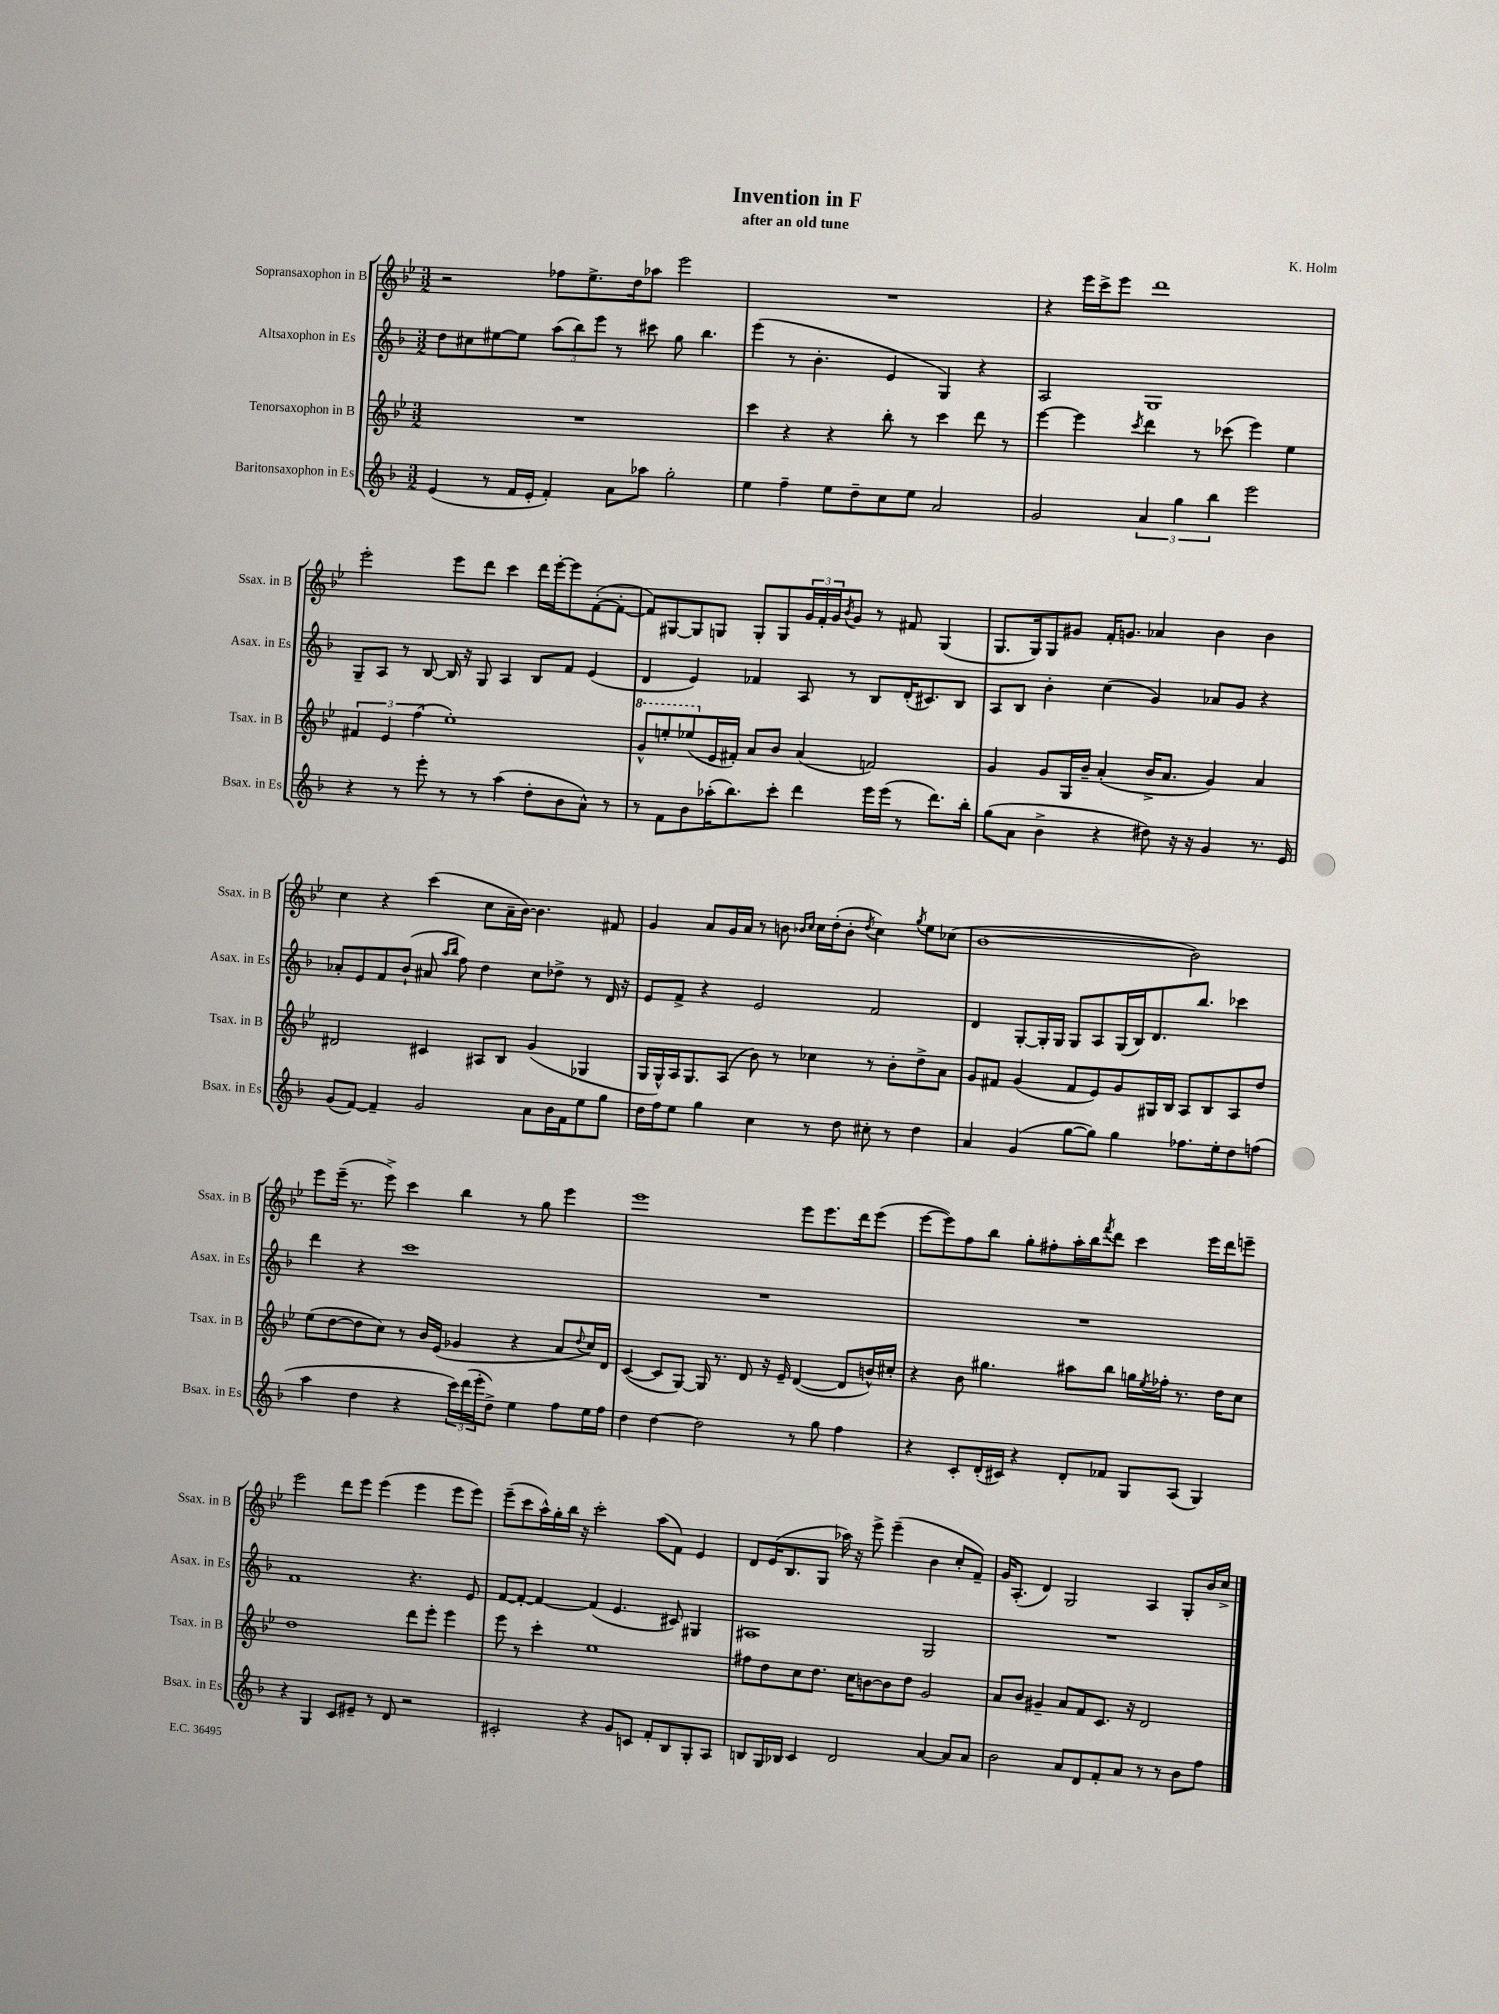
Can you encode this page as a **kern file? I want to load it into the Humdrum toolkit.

**kern	**kern	**kern	**kern
*part4	*part3	*part2	*part1
*staff4	*staff3	*staff2	*staff1
*I"Baritonsaxophon in Es	*I"Tenorsaxophon in B	*I"Altsaxophon in Es	*I"Sopransaxophon in B
*I'Bsax. in Es	*I'Tsax. in B	*I'Asax. in Es	*I'Ssax. in B
*clefG2	*clefG2	*clefG2	*clefG2
*k[b-]	*k[b-e-]	*k[b-]	*k[b-e-]
*M3/2	*M3/2	*M3/2	*M3/2
=1	=1	=1	=1
(4e/	1.r	8dd\L	2r
.	.	8cc#X\	.
8r	.	[8ee#X\	.
16f/LL	.	8ee#\J]	.
16e'/JJ	.	.	.
4f'/)	.	(12aa\L	8ff-X\L
.	.	12bb-\)	.
.	.	.	8.ee-^\
.	.	12eee\J	.
8a\L	.	8r	.
.	.	.	16dd\k
8aa-X\J	.	8ccc#X\	8aa-X\J
2gg'\	.	8gg\	2eee-\
.	.	4.bb-\	.
=2	=2	=2	=2
4ee\	4ccc\	(4eee\	1.r
4ff~\	4r	8r	.
.	.	4.b-'\	.
8ee\L	4r	.	.
8dd~\	.	.	.
8cc\	8bb-'\	4e/	.
8ee\J	8r	.	.
2a/	4ccc\	4G/)	.
.	8ddd\	4r	.
.	8r	.	.
=3	=3	=3	=3
2g/	[4eee-\	2A/	4r
.	4eee-\]	.	16eee-\LL
.	.	.	16ccc^\J
.	.	.	8eee-\J
.	8qccc/	.	.
6a/	4ddd\	1G	1ddd
6gg\	.	.	.
.	8r	.	.
6bb-\	.	.	.
.	(8ccc-X\	.	.
2eee\	4eee-\)	.	.
.	4ee-\	.	.
!!LO:LB:g=z
=4	=4	=4	=4
4r	6f#X/	8G~/L	2eee-'\
.	.	8A/J	.
.	6e-/	.	.
8r	.	8r	.
.	(6ff\	.	.
8eee'\	.	[8B-/	.
8r	1ee-')	16B-/]	8eee-\L
.	.	16r	.
8r	.	8G/	8ddd\J
(4aa\	.	4A/	4ccc\
8dd'\L	.	8B-/L	16ddd\LL
.	.	.	[16eee-'\J
8b-\	.	8f/J	8eee-\]
8a^^\J)	.	(4e/	([8f'\
8r	.	.	8f'\J_
=5	=5	=5	=5
*	*8va	*	*
8r	8gg^^/L	4d/	8f/L])
8f\L	8eeen'/	.	[8G#X/
8b-\	(8eee-X/	4e/)	8G#/]
*	*X8va	*	*
(16aa-X'\K	16e-/L	.	8Gn/J
8.bb-\)	16f#X'/JJ)	.	.
.	8a/L	4f-X/	8G'/L
8ccc'\J	8b-/J	.	8G/
4ddd\	(4a/	8A/	24g/L
.	.	.	24f'/
.	.	.	24g/J
.	.	.	8qb-/
.	.	8r	8g/J
16eee\LL	2fn/)	8B-/L	8r
(16eee\JJ	.	.	.
8r	.	(16d'/K	8f#X/
.	.	8.c#X/)	.
8.ddd\L)	.	.	(4G/
.	.	8B-/J	.
16bb-'\Jk	.	.	.
=6	=6	=6	=6
(8gg\L	4g/	8A/L	8.G/L
8a\J	.	8B-/J	.
.	.	.	16G/k)
4b-^\	8g/L	4b-'\	8G/
.	16G/L	.	8g#X/J
.	16b-~/JJ	.	.
4r	(4a'/	(4cc\	16f'/KL
.	.	.	8.gn/J
8dd#X\)	16b-^/KL	4g/)	4a-X/
.	8.a/J	.	.
16r	.	.	.
16r	.	.	.
4g/	4g/)	8a-X/L	4b-\
.	.	8g/J	.
8.r	4a/	4r	4b-\
16e/	.	.	.
!!LO:LB:g=z
=7	=7	=7	=7
(8g/L	2d#X/	8a-X'/L	4cc\
[8f/J)	.	8e/	.
4f~/]	.	8f/	4r
.	.	(8b-`/J	.
2g/	4c#X/	8a#X/	(4ccc\
.	.	16qqaa/LL	.
.	.	16qqbb-/JJ	.
.	.	8ff\)	.
.	8A#X/L	4dd\	8cc\L
.	8B-/J	.	16a~\L
.	.	.	[16b-\JJ)
8a\L	(4g/	8cc\L	4.b-\]
16b-\L	.	8dd-X^\J	.
16f\J	.	.	.
8ee\	4G-X/	8r	.
8gg\J	.	16d/	8f#X/
.	.	16r	.
=8	=8	=8	=8
16dd\LL	16G/LL	8e/L	4g/
16ff\J	16G^^/)	.	.
8ee\J	16A/J	8f^/J	.
.	8.G/	.	.
4gg\	.	4r	8a/L
.	(8A/J	.	16g/L
.	.	.	16a/JJ
4cc\	8b-\)	2e/	8r
.	8r	.	8bn\
.	.	.	16qqb-X/LL
.	.	.	16qqcc/JJ
8r	4cc-X\	.	16cc\LL
.	.	.	(16dd'\J
8dd\	.	.	8b-'\J
.	.	.	8qdd/
8cc#X'\	8r	2f/	4cc\)
8r	8b-'\L	.	.
.	.	.	8qgg/
4dd\	8dd^\	.	8ee-\L
.	8a\J	.	(8cc-X\J
=9	=9	=9	=9
4a/	8g/L	4d/	[1b-
.	8f#X/J	.	.
(4g/	(4g/	[8G'/L	.
.	.	16G'/L]	.
.	.	16G/JJ	.
[8gg\L	8f#/L	8G/L	.
8gg\J])	8e-/)	8A/	.
4gg\	8g/	(16G/L	.
.	.	16B-/J)	.
.	16G#X/L	8.d/	.
.	16B-/JJ	.	.
8.ff-X\L	8A/L	.	2b-\])
.	.	8.bb-/J	.
.	8B-/	.	.
16ee'\k	.	.	.
8dd\	8A/	4ccc-X\	.
(8ffn\J	8dd/J	.	.
!!LO:LB:g=z
=10	=10	=10	=10
4aa\	(8ee-\L	4ddd\	8eee-\L
.	[8dd\	.	(16eee-~\Jk
.	.	.	8.r
4dd\	8dd\]	4r	.
.	8cc\J)	.	8eee-^\)
4r	8r	1ccc	4ccc\
.	16b-/LL	.	.
.	(16e-/JJ	.	.
24ccc\LL)	4g-X/	.	4bb-\
(24ddd\	.	.	.
24eee'\J	.	.	.
8dd^\J)	.	.	.
4ee\	4r	.	8r
.	.	.	8gg\
8ff\L	8a/L	.	4eee-\
.	8qqdd/	.	.
16ee\L	16cc/L)	.	.
16ff\JJ	16d/JJ	.	.
=11	=11	=11	=11
4dd\	([4c/	1.r	1eee-
[4dd\	8c/L]	.	.
.	[8G/J)	.	.
2dd\]	16G/]	.	.
.	8.r	.	.
.	8d/	.	.
.	16r	.	.
.	16e-~/	.	.
8r	([4d/	.	8eee-\L
8gg\	.	.	8.eee-\
4ff\	8d/L]	.	.
.	.	.	16ddd\k
.	16bn^^/L)	.	(8eee-\J
.	16cc#X'/JJ	.	.
=12	=12	=12	=12
4r	4r	1.r	[8eee-\L
.	.	.	8eee-\])
8c'/L	8b-\	.	8ff\
(16d'/L	4.gg#X\	.	8bb-\J
16c#X/JJ)	.	.	.
4r	.	.	8gg'\L
.	.	.	8ff#X'\
8d'/L	8aa#X\L	.	16aa'\L
.	.	.	16bb-\J
.	.	.	8qfff/
8f-X/J	8bb-\J	.	8ddd\J
8G/L	16ggn\LL	.	4ccc\
.	8qee-/	.	.
.	16ff-X'\JJ	.	.
(8A/J	8.r	.	.
4G/)	.	.	16eee-\LL
.	16dd\KL	.	16ddd\J
.	8cc\J	.	8eeen~\J
!!LO:LB:g=z
=13	=13	=13	=13
4r	1dd	1f	2eee-\
4G/	.	.	.
8c/L	.	.	8ddd\L
8e#X~/J	.	.	8eee-\J
8r	.	.	(4eee-\
8d/	.	.	.
2r	8ddd\L	4.r	4eee-\
.	8eee-'\J	.	.
.	4eee-\	.	8eee-\L
.	.	8e/	8eee-\J)
=14	=14	=14	=14
2c#X'/	8eee-\	[8f/L	(8eee-~\L
.	8r	8f'/J_	8ccc\
.	4ccc'\	4f/_	16aa^^\L)
.	.	.	16gg'\
.	.	.	16bb-\JJ
.	.	.	16r
4r	1ee-	(4f/]	2ccc'\
8g/L	.	4.e/	.
8cn/J	.	.	.
8f'/L	.	.	(8aa\L
8B-/	.	8c#X/)	8f\J)
8G'/	.	4G#X/	4e-/
8A/J	.	.	.
=15	=15	=15	=15
8Bn/L	8ff#X\L	1A#X	8d/L
16G/L	8dd\	.	(16e-/K
16B-X/JJ	.	.	8.B-/
4c/	8cc\	.	.
.	8.dd\J	.	8G/J
2d/	.	.	16aa-X\)
.	16cc\KL	.	16r
.	[8bn\	.	8eee-^\
.	8b\]	.	(4eee-~\
.	8dd\J	.	.
[4a/	2g/	2G/	4b-\
8a/L]	.	.	8cc'/L
8a/J	.	.	8f~/J)
=16	=16	=16	=16
2b-\	8a/L	1.r	16g/KL
.	.	.	(8.A'/J
.	8b-/J	.	.
.	4g#X~/	.	4d/)
8a/L	8a/L	.	2G/
8d/	8f/	.	.
8f'/	8.c/J	.	.
8a/J	.	.	.
.	16r	.	.
8r	2d/	.	4A/
8r	.	.	.
8b-\L	.	.	8G'/L
8ff\J	.	.	16b-/L
.	.	.	16cc^/JJ
==	==	==	==
*-	*-	*-	*-
